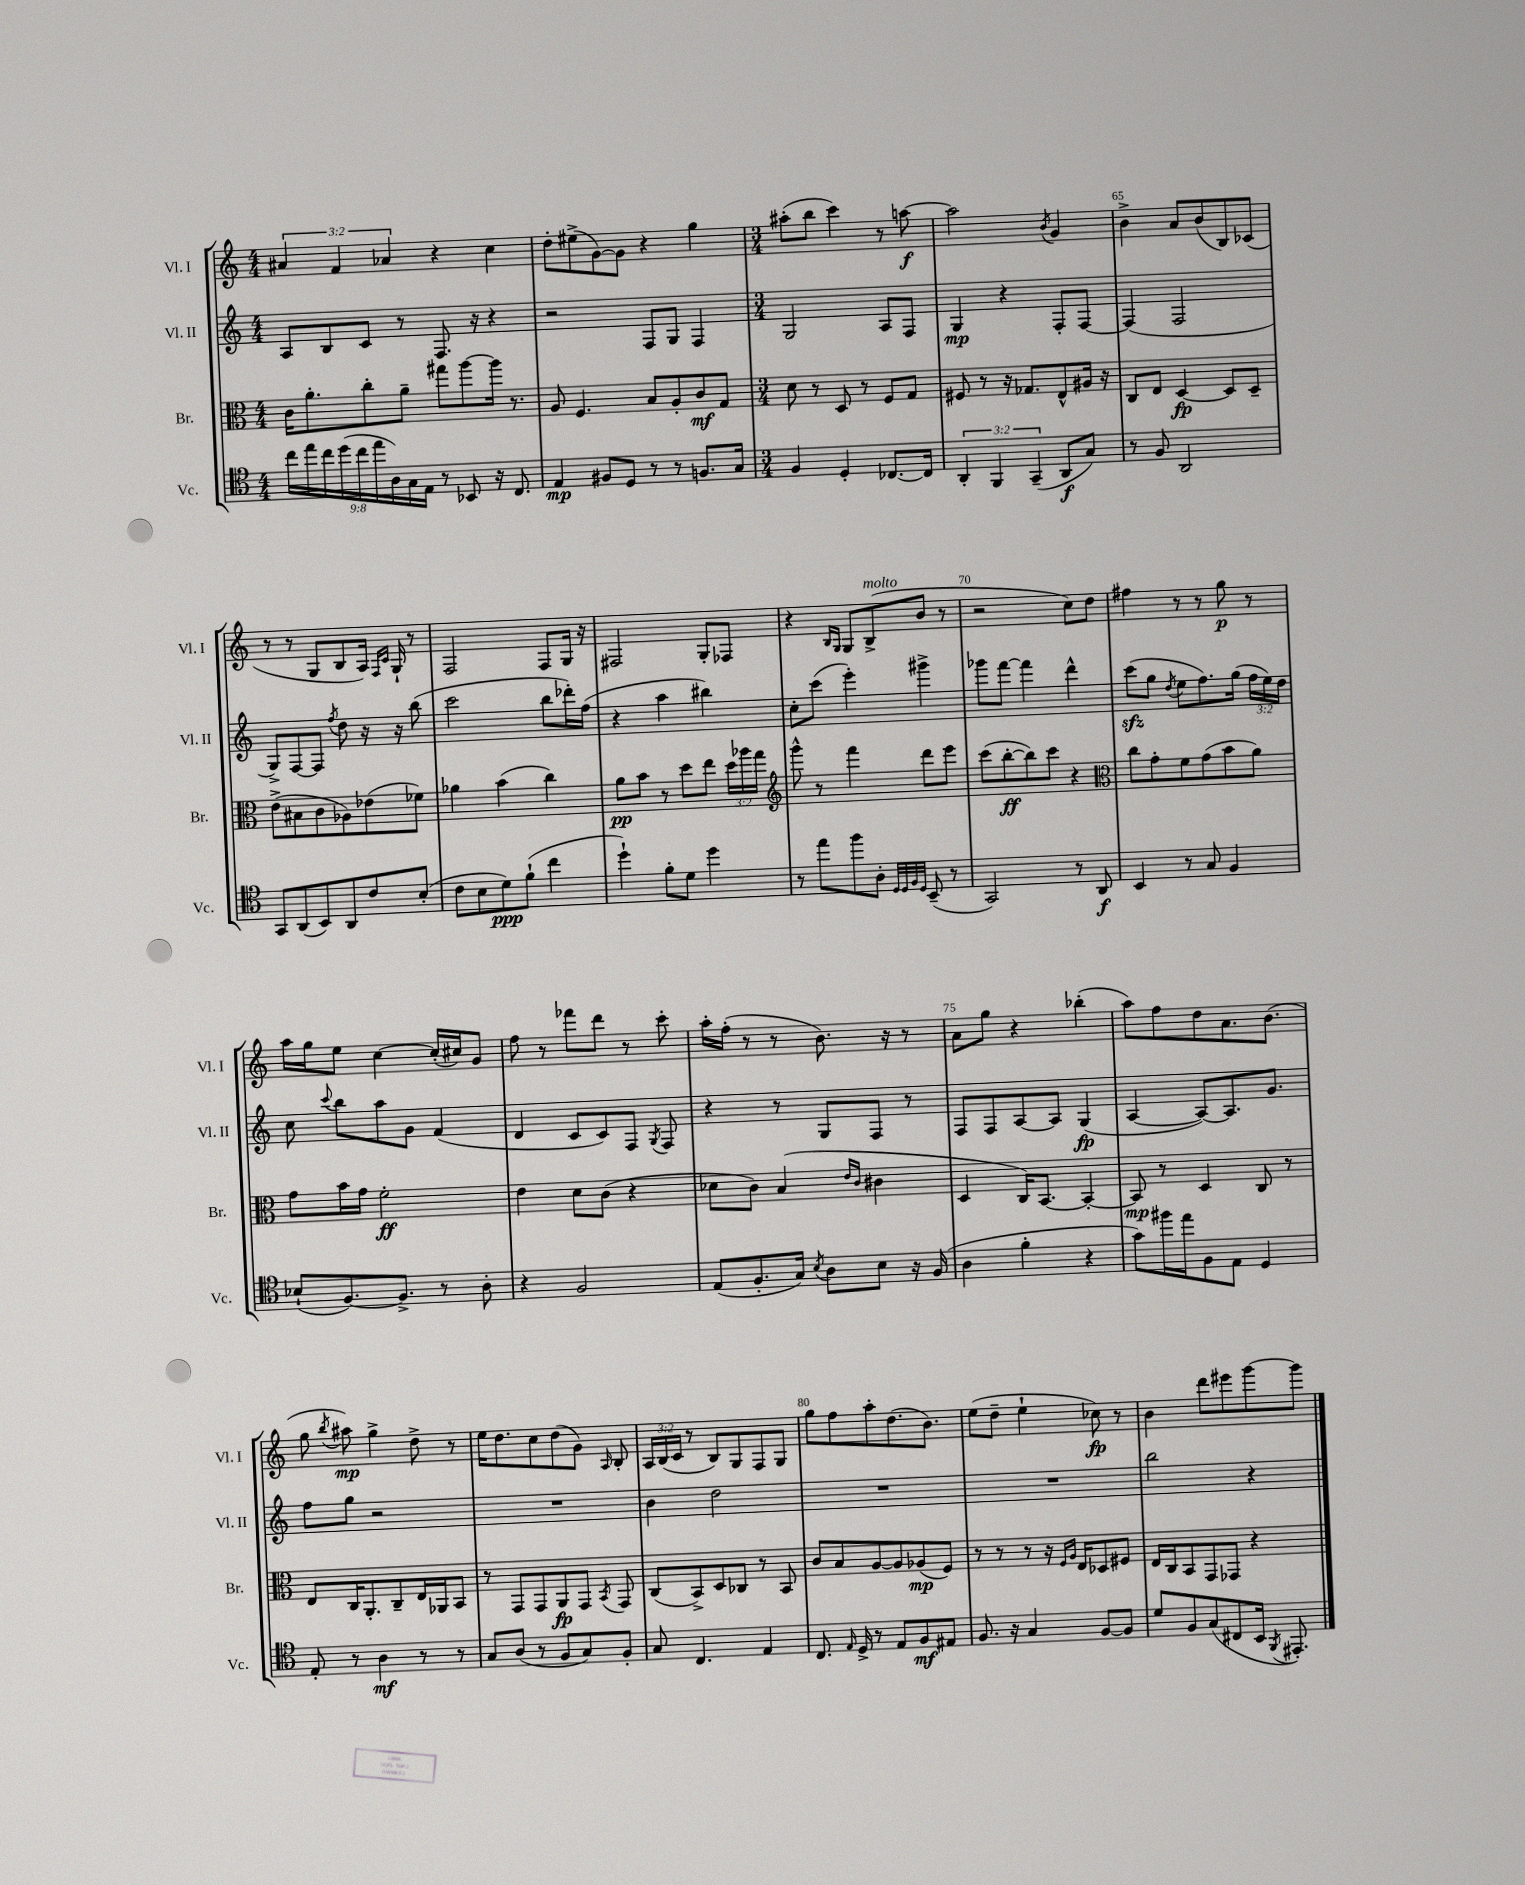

**kern	**dynam	**kern	**dynam	**kern	**dynam	**kern	**dynam
*part4	*part4	*part3	*part3	*part2	*part2	*part1	*part1
*staff4	*staff4	*staff3	*staff3	*staff2	*staff2	*staff1	*staff1
*I"Vc.	*	*I"Br.	*	*I"Vl. II	*	*I"Vl. I	*
*I'Vc.	*	*I'Br.	*	*I'Vl. II	*	*I'Vl. I	*
*clefC4	*	*clefC3	*	*clefG2	*	*clefG2	*
*k[]	*	*k[]	*	*k[]	*	*k[]	*
*M4/4	*	*M4/4	*	*M4/4	*	*M4/4	*
=61	=61	=61	=61	=61	=61	=61	=61
18cc\LL	.	16c\KL	.	8A/L	.	6a#X/	.
18ee\	.	.	.	.	.	.	.
.	.	8.a'\	.	.	.	.	.
18cc\	.	.	.	.	.	.	.
.	.	.	.	8B/	.	.	.
(18dd\	.	.	.	.	.	6f/	.
18cc\	.	.	.	.	.	.	.
.	.	8cc'\	.	8c/J	.	.	.
18ee\	.	.	.	.	.	.	.
18A\)	.	.	.	.	.	6a-X/	.
.	.	8a~\J	.	8r	.	.	.
18G\	.	.	.	.	.	.	.
18E\JJ	.	.	.	.	.	.	.
8r	.	8gg#X\L	.	8.F/	.	4r	.
8BB-X/	.	[8aa\	.	.	.	.	.
.	.	.	.	16r	.	.	.
16r	.	16aa\Jk]	.	4r	.	4cc\	.
8.C/	.	8.r	.	.	.	.	.
=62	=62	=62	=62	=62	=62	=62	=62
4E/	mp	8A/	.	2r	.	8dd'\L	.
.	.	4.F/	.	.	.	(8ee#X^\	.
8F#X/L	.	.	.	.	.	[8g\)	.
8D/J	.	.	.	.	.	8g\J]	.
8r	.	8B/L	.	8F/L	.	4r	.
8r	.	8A'/	.	8G/J	.	.	.
8.Fn/L	.	8c/	mf	4F/	.	4gg\	.
.	.	8G/J	.	.	.	.	.
16G/Jk	.	.	.	.	.	.	.
=63	=63	=63	=63	=63	=63	=63	=63
*M3/4	*	*M3/4	*	*M3/4	*	*M3/4	*
4F/	.	8d\	.	2G/	.	(8aa#X'\L	.
.	.	8r	.	.	.	8bb\J	.
4D'/	.	8D/	.	.	.	4ccc\)	.
.	.	8r	.	.	.	.	.
[8.C-X/L	.	8F/L	.	8A/L	.	8r	.
.	.	8G/J	.	8F/J	.	[8aan\	f
16C-/Jk]	.	.	.	.	.	.	.
=64	=64	=64	=64	=64	=64	=64	=64
6AA'/	.	8F#X/	.	4G/	mp	2aa\]	.
.	.	8r	.	.	.	.	.
6FF/	.	.	.	.	.	.	.
.	.	16r	.	4r	.	.	.
.	.	8.G-X/L	.	.	.	.	.
(6GG~/	.	.	.	.	.	.	.
.	.	.	.	.	.	8qb/	.
8AA/L	f	8E^^/	.	8F'/L	.	4g/	.
8G/J)	.	16A#X/Jk	.	[8F/J	.	.	.
.	.	16r	.	.	.	.	.
=65	=65	=65	=65	=65	=65	=65	=65
8r	.	8C/L	.	(4F/]	.	4b^\	.
8F/	.	8E/J	.	.	.	.	.
2AA/	.	[4D/	fp	2F/	.	8a/L	.
.	.	.	.	.	.	(8b/	.
.	.	8D/L]	.	.	.	8B/)	.
.	.	8D~/J	.	.	.	(8c-X/J	.
!!LO:LB:g=z
=66	=66	=66	=66	=66	=66	=66	=66
8GG/L	.	(8e^\L	.	8G^/L)	.	8r	.
(8AA/	.	8B#X\	.	[8F/	.	8r	.
8BB/)	.	8c\	.	8F/J]	.	8G/L	.
.	.	.	.	8qff/	.	.	.
8AA/	.	8A-X\)	.	8dd\	.	8B/	.
8c/	.	(8e-X\	.	16r	.	16A/Jk)	.
.	.	.	.	.	.	16qqF/LL	.
.	.	.	.	.	.	16qqc/JJ	.
.	.	.	.	16r	.	16G`/	.
(8B'/J	.	8f-X\J)	.	(8bb\	.	8r	.
=67	=67	=67	=67	=67	=67	=67	=67
8c\L	.	4a-X\	.	2ccc\	.	2F/	.
8B\	.	.	.	.	.	.	.
8d\)	ppp	(4b\	.	.	.	.	.
(8f`\J	.	.	.	.	.	.	.
4cc\	.	4cc\)	.	8bb\L	.	8F/L	.
.	.	.	.	16ddd-X'\L)	.	16G/Jk	.
.	.	.	.	(16ff\JJ	.	16r	.
=68	=68	=68	=68	=68	=68	=68	=68
4dd`\)	.	8a\L	pp	4r	.	2F#X/	.
.	.	8b\J	.	.	.	.	.
8f'\L	.	8r	.	4aa\	.	.	.
8d\J	.	8dd\L	.	.	.	.	.
4dd\	.	8ee\J	.	4bb#X\)	.	8G'/L	.
.	.	24dd\LL	.	.	.	8F-X/J	.
.	.	24aa-X\	.	.	.	.	.
.	.	24gg\JJ	.	.	.	.	.
=69	=69	=69	=69	=69	=69	=69	=69
*	*	*clefG2	*	*	*	*	*
8r	.	8ggg^^\	.	8cc'\L	.	4r	.
8ee\L	.	8r	.	(8ccc\J	.	.	.
.	.	.	.	.	.	16qqB/LL	.
.	.	.	.	.	.	16qqG/JJ	.
8ff\	.	4fff\	.	4eee'\)	.	8G/L	.
!	!	!	!	!	!	!LO:TX:a:i:t=molto	!
8A'\J	.	.	.	.	.	(8B^/	.
32qqD/LLL	.	.	.	.	.	.	.
32qqD/	.	.	.	.	.	.	.
32qqF/	.	.	.	.	.	.	.
32qqD/JJJ	.	.	.	.	.	.	.
(8BB~/	.	8ddd\L	.	4ggg#X^\	.	8b/J	.
8r	.	8eee\J	.	.	.	8r	.
=70	=70	=70	=70	=70	=70	=70	=70
2GG/)	.	(8ccc\L	.	8ggg-X\L	.	2r	.
.	.	[8bb'\	ff	[8fff\J	.	.	.
.	.	8bb\])	.	4fff\]	.	.	.
.	.	8ccc\J	.	.	.	.	.
8r	.	4r	.	4ddd^^\	.	8cc\L)	.
8AA/	f	.	.	.	.	8dd\J	.
=71	=71	=71	=71	=71	=71	=71	=71
*	*	*clefC3	*	*	*	*	*
4BB/	.	8cc\L	.	(8ccczz\L	.	4ff#X\	.
.	.	8g'\	.	8gg\J	.	.	.
.	.	.	.	8qdd/	.	.	.
8r	.	8f\	.	8ee\L	.	8r	.
8G/	.	(8g\	.	8.ff\)	.	8r	.
4F/	.	8b\	.	.	.	8gg\	p
.	.	.	.	(16gg\Jk	.	.	.
.	.	8a\J)	.	24ff\LL	.	8r	.
.	.	.	.	24ee\)	.	.	.
.	.	.	.	24dd\JJ	.	.	.
!!LO:LB:g=z
=72	=72	=72	=72	=72	=72	=72	=72
(8B-X`/L	.	8g\L	.	8cc\	.	16aa\LL	.
.	.	.	.	.	.	16gg\J	.
.	.	.	.	8qqccc/	.	.	.
[8.F/)	.	16b\L	.	8bb\L	.	8ee\J	.
.	.	16g\JJ	.	.	.	.	.
.	.	2f'\	ff	8aa\	.	[4cc\	.
8.F^/J]	.	.	.	.	.	.	.
.	.	.	.	8g\J	.	.	.
8r	.	.	.	(4f/	.	(16cc'/LL]	.
.	.	.	.	.	.	16cc#X/J)	.
8A'\	.	.	.	.	.	8g/J	.
=73	=73	=73	=73	=73	=73	=73	=73
4r	.	4e\	.	4d/	.	8ff\	.
.	.	.	.	.	.	8r	.
2F/	.	8d\L	.	8c/L	.	8fff-X\L	.
.	.	(8c\J	.	8c/)	.	8ddd\J	.
.	.	4r	.	8F/J	.	8r	.
.	.	.	.	8qG/	.	.	.
.	.	.	.	8F/	.	8ccc'\	.
=74	=74	=74	=74	=74	=74	=74	=74
(8E/L	.	8d-X\L	.	4r	.	16aa'\LL	.
.	.	.	.	.	.	(16ff'\JJ	.
8.F'/	.	8c\J)	.	.	.	8r	.
.	.	(4B/	.	8r	.	8r	.
16G/Jk)	.	.	.	.	.	.	.
8qB/	.	.	.	.	.	.	.
8A\L	.	.	.	8G/L	.	8.b\)	.
.	.	16qqe/LL	.	.	.	.	.
.	.	16qqc/JJ	.	.	.	.	.
8B\J	.	4c#X\	.	8F/J	.	.	.
.	.	.	.	.	.	16r	.
16r	.	.	.	8r	.	8r	.
(16F/	.	.	.	.	.	.	.
=75	=75	=75	=75	=75	=75	=75	=75
4A\	.	4D/	.	8F/L	.	8a\L	.
.	.	.	.	8F/	.	8gg\J	.
4f'\	.	16C/KL)	.	[8A/	.	4r	.
.	.	[8.BB/J	.	.	.	.	.
.	.	.	.	8A/J]	.	.	.
4r	.	4BB'/_	.	(4G/	fp	(4bb-X'\	.
=76	=76	=76	=76	=76	=76	=76	=76
8g\L)	.	8BB/]	mp	[4A/	.	8aa\L)	.
16ff#X\L	.	8r	.	.	.	8ff\	.
16ee\J	.	.	.	.	.	.	.
8F\	.	4D/	.	8A/L_)	.	8dd\	.
8E\J	.	.	.	8.A/]	.	8.a\	.
4D/	.	8C/	.	.	.	.	.
.	.	.	.	8.g/J	.	(8.b\J	.
.	.	8r	.	.	.	.	.
!!LO:LB:g=z
=77	=77	=77	=77	=77	=77	=77	=77
8E'/	.	8E/L	.	8ff\L	.	8gg\	.
.	.	.	.	.	.	8qbb/	.
8r	.	16C/K	.	8gg\J	.	8aa#X\)	mp
.	.	8.AA'/	.	.	.	.	.
4A\	mf	.	.	2r	.	4gg^\	.
.	.	8C~/	.	.	.	.	.
8r	.	16E/L	.	.	.	8dd^\	.
.	.	16AA-X/J	.	.	.	.	.
8r	.	8BB/J	.	.	.	8r	.
=78	=78	=78	=78	=78	=78	=78	=78
8G/L	.	8r	.	2.r	.	16ee\KL	.
.	.	.	.	.	.	8.dd\	.
(8A/J	.	8GG/L	.	.	.	.	.
8r	.	8GG/	.	.	.	8cc\	.
8F/L	.	8AA/	fp	.	.	(8dd\	.
8G/)	.	8GG/J	.	.	.	8g\J)	.
.	.	8qBB/	.	.	.	16qqA/	.
8F'/J	.	8GG/	.	.	.	8B'/	.
=79	=79	=79	=79	=79	=79	=79	=79
8G/	.	(8C/L	.	4b\	.	24A/LL	.
.	.	.	.	.	.	(24B/	.
.	.	.	.	.	.	24c/JJ	.
4.C/	.	8BB^/)	.	.	.	8r	.
.	.	8D/	.	2dd\	.	8B/L)	.
.	.	8C-X/J	.	.	.	8G/	.
4E/	.	8r	.	.	.	8F/	.
.	.	8BB/	.	.	.	8G/J	.
=80	=80	=80	=80	=80	=80	=80	=80
8.C/	.	8c/L	.	2.r	.	8gg\L	.
.	.	8B/	.	.	.	8ff\	.
16qqE/	.	.	.	.	.	.	.
16D^/	.	.	.	.	.	.	.
8r	.	[8A/	.	.	.	8aa'\	.
8E/L	.	8A/]	.	.	.	(8.dd\	.
8F/	mf	(8A-X/	mp	.	.	.	.
.	.	.	.	.	.	8.b\J)	.
8E#X/J	.	8F/J)	.	.	.	.	.
=81	=81	=81	=81	=81	=81	=81	=81
8.F/	.	8r	.	2.r	.	(8ee\L	.
.	.	8r	.	.	.	8dd~\J	.
16r	.	.	.	.	.	.	.
4G/	.	8r	.	.	.	4ee`\	.
.	.	16r	.	.	.	.	.
.	.	16qqF/LL	.	.	.	.	.
.	.	16qqA/JJ	.	.	.	.	.
.	.	16E/KL	.	.	.	.	.
[8F/L	.	8D-X/	.	.	.	8cc-X\)	fp
8F/J]	.	8F#X/J	.	.	.	8r	.
=82	=82	=82	=82	=82	=82	=82	=82
8d/L	.	16E/LL	.	2bb\	.	4b\	.
.	.	16C/J	.	.	.	.	.
8F/	.	8BB/	.	.	.	.	.
(8G/	.	8GG/	.	.	.	8ddd\L	.
8C#X/	.	8GG-X/J	.	.	.	8eee#X\	.
16BB/Jk	.	4r	.	4r	.	[8ggg\	.
8qFF/	.	.	.	.	.	.	.
8.EE#X'/)	.	.	.	.	.	.	.
.	.	.	.	.	.	8ggg\J]	.
==	==	==	==	==	==	==	==
*-	*-	*-	*-	*-	*-	*-	*-
